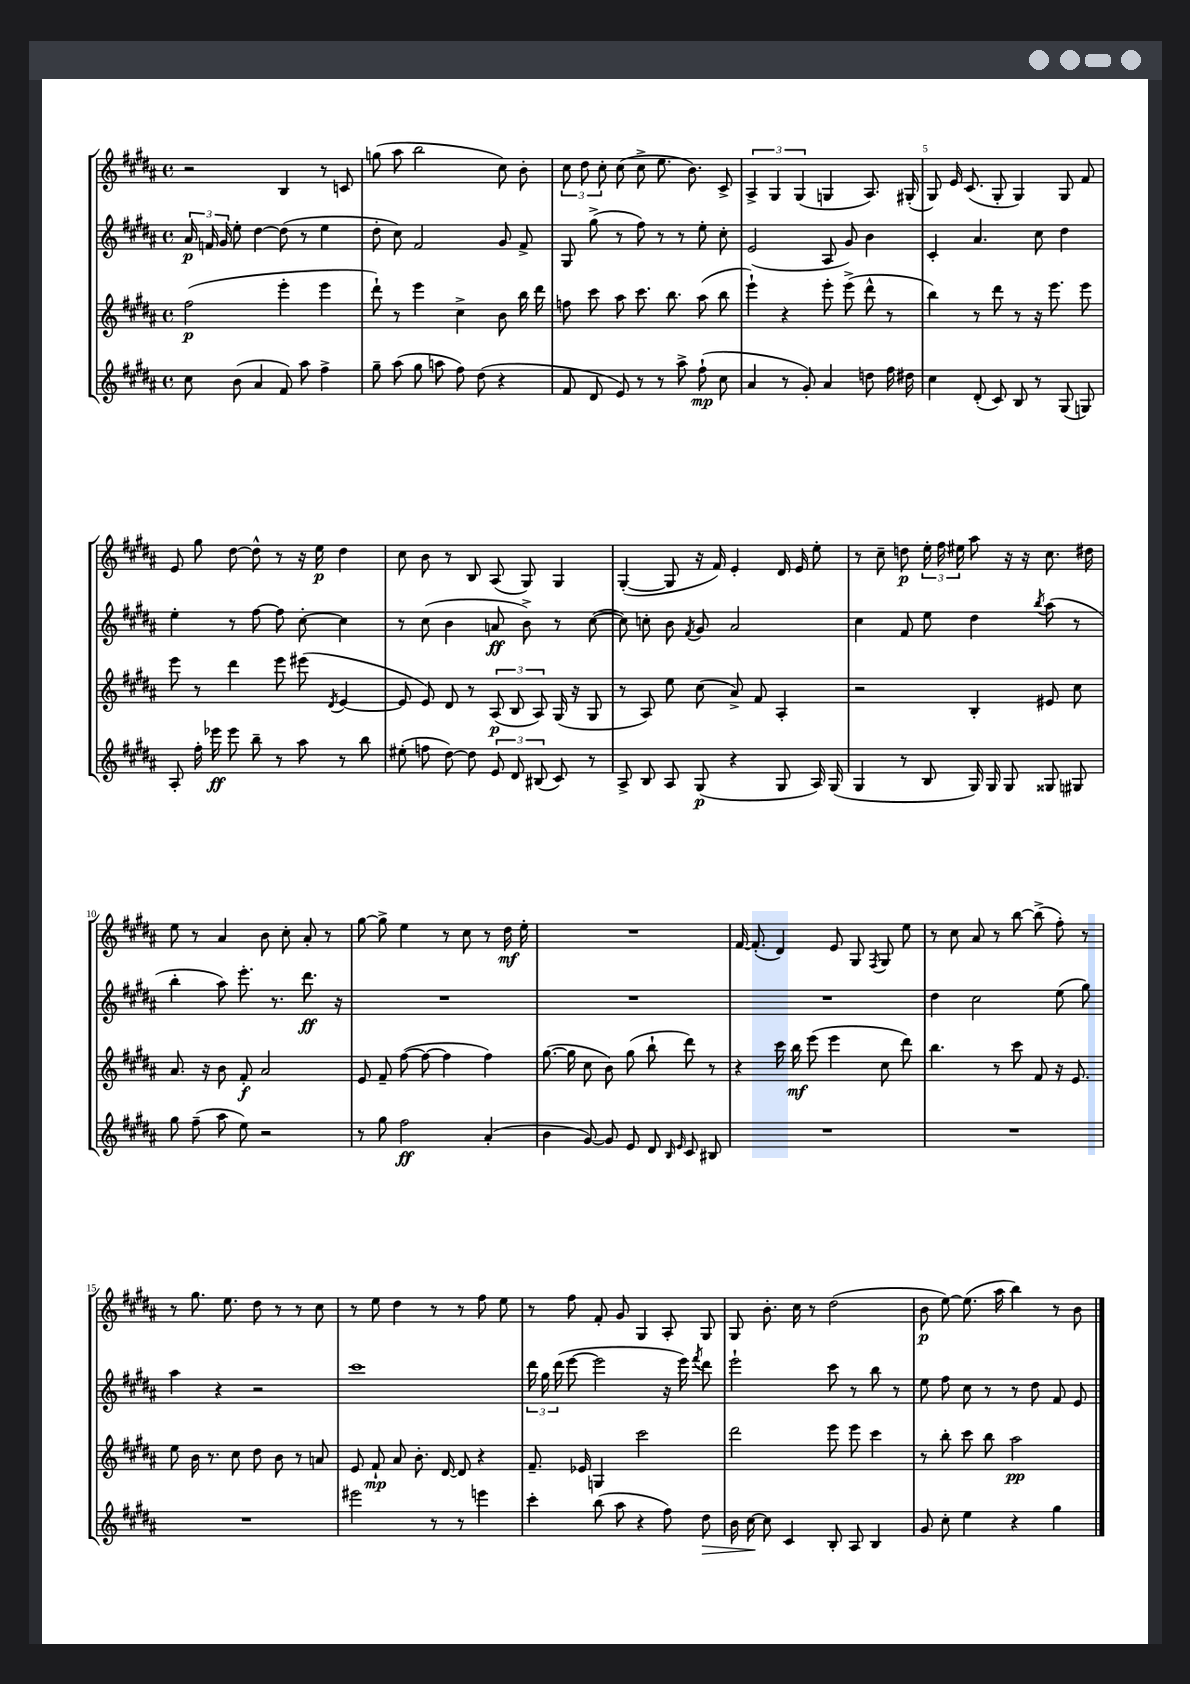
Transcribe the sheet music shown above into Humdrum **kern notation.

**kern	**kern	**kern	**kern
*staff4	*staff3	*staff2	*staff1
*clefG2	*clefG2	*clefG2	*clefG2
*k[f#c#g#d#a#]	*k[f#c#g#d#a#]	*k[f#c#g#d#a#]	*k[f#c#g#d#a#]
*M4/4	*M4/4	*M4/4	*M4/4
*met(c)	*met(c)	*met(c)	*met(c)
8cc#	(2ff#	24a#	2r
.	.	24f	.
.	.	24g#	.
(8b	.	8ee'	.
4a#	.	[4dd#	.
8f#)	4eee'	(8dd#]	4B
8aa#	.	8r	.
4ff#^	4eee	4ee	8r
.	.	.	8c
=	=	=	=
8gg#~	8ddd#`)	8dd#'	(8gg
(8aa#	8r	8cc#)	8aa#
8gg#	4eee	2f#	2bb
8aa	.	.	.
8ff#)	4cc#^	.	.
(8dd#	.	.	.
4r	8b	8g#	8cc#)
.	16bb	8f#^	8b'
.	16ddd#	.	.
=	=	=	=
8f#	8ff	8G#	12cc#
.	.	.	12dd#
8d#	8ccc#	(8gg#^	.
.	.	.	12cc#'
8e)	8aa#	8r	(8cc#
8r	8.ccc#	8ff#)	8cc#^
8r	.	8r	8.ee
.	8.bb	.	.
8aa#^	.	8r	.
.	.	.	8.b)
(8ff#`	(8aa#	8ee'	.
8cc#	8bb	8cc#'	8c#^
=	=	=	=
4a#	4eee`)	(2e	6A#^
.	.	.	6G#
8r	4r	.	.
.	.	.	(6G#
8g#')	.	.	.
4a#	8eee'	8A#	4G
.	(8eee^	8g#)	.
8dd	8ddd#^^	4b	8.A#)
16ff#	8r	.	.
16dd#	.	.	(16G#'
=	=	=	=
4cc#	4bb)	4c#'	8G#)
.	.	.	16e
.	.	.	(8.c#
(8d#'	8r	4.a#	.
8c#)	8ddd#	.	8G#'
8B	8r	.	4G#)
8r	16r	8cc#	.
.	8.eee	.	.
(8G#	.	4dd#	8G#
8G)	8eee	.	8f#
=	=	=	=
8A#'	8eee	4ee'	8e
16ff#'	8r	.	8gg#
16eee-	.	.	.
8eee-	4ddd#	8r	[8dd#
8bb~	.	[8ff#	8dd#^^]
8r	8eee	8ff#]	8r
8aa#	(8eee#	[8cc#'	16r
.	.	.	16ee
.	8qd#	.	.
8r	[4e	4cc#]	4dd#
8bb	.	.	.
=	=	=	=
(8ee#'	8e]	8r	8cc#
8ff	8e)	(8cc#	8b
[8dd#)	8d#	4b	8r
8dd#]	8r	.	8B
12e	(12A#	8a	(8A#
12d#	12B	.	.
.	.	8b^)	8G#)
(12B#	12A#)	.	.
8c#)	(16G#	8r	4G#
.	16r	.	.
8r	8G#	([8cc#	.
=	=	=	=
8A#^	8r	8cc#])	([4G#'
8B	8A#)	8cc'	.
8A#	8ee	8b	8G#]
.	.	8qf#	.
(8G#	(8cc#	8g#	16r
.	.	.	16f#)
4r	8a#^)	2a#	4e'
.	8f#	.	.
8G#	4A#'	.	16d#
.	.	.	16e
16A#)	.	.	8ee'
(16G#	.	.	.
=	=	=	=
4G#	2r	4cc#	8r
.	.	.	8cc#~
8r	.	8f#	8dd
8B	.	8ee	24ee'
.	.	.	24ff#
.	.	.	24ee#
16G#)	4B'	4dd#	8aa#
16G#	.	.	.
8G#	.	.	16r
.	.	.	16r
.	.	8qbb	.
8G##	8e#	(8aa#	8.cc#
8G#	8cc#	8r	.
.	.	.	16dd#
=	=	=	=
8gg#	8.a#	4bb'	8ee
(8ff#~	.	.	8r
.	16r	.	.
8aa#	8b	8aa#)	4a#
8ee)	8f#'	8.eee'	.
2r	2a#	.	8b
.	.	8.r	.
.	.	.	8cc#'
.	.	8.ddd#	8a#'
.	.	.	8r
.	.	16r	.
=	=	=	=
8r	8e	1r	[8gg#
8gg#	8f#~	.	8gg#^]
2ff#	([8ff#	.	4ee
.	8ff#_	.	.
.	4ff#]	.	8r
.	.	.	8cc#
(4a#'	4ff#)	.	8r
.	.	.	16dd#
.	.	.	16ee'
=	=	=	=
4b	([8.gg#	1r	1r
.	16gg#]	.	.
[8g#)	8cc#	.	.
8g#]	8b)	.	.
8e	(8gg#	.	.
8d#	8bb`	.	.
16qqB	.	.	.
16qqe	.	.	.
8c#	8ddd#)	.	.
8B#	8r	.	.
=	=	=	=
1r	4r	1r	[16f#
.	.	.	(8.f#']
.	16ccc#	.	4d#)
.	16bb	.	.
.	(8eee	.	.
.	4eee	.	8e
.	.	.	8G#
.	.	.	8qF#
.	8cc#	.	8G#
.	8ddd#)	.	8ee
=	=	=	=
1r	4.bb	4dd#	8r
.	.	.	8cc#
.	.	2cc#	8a#
.	8r	.	8r
.	8ccc#	.	[8bb
.	8f#	.	(8bb^]
.	16r	(8ee	8ff#')
.	8.e	.	.
.	.	8gg#)	8r
=	=	=	=
1r	8ee	4aa#	8r
.	16b	.	8.gg#
.	8.r	.	.
.	.	4r	.
.	.	.	8.ee
.	8cc#	.	.
.	8dd#	2r	8dd#
.	8b	.	8r
.	8r	.	8r
.	8a	.	8cc#
=	=	=	=
2eee#	8e	1ccc#	8r
.	8f#`	.	8ee
.	8a#	.	4dd#
.	8.b'	.	.
8r	.	.	8r
.	[16d#	.	.
8r	8d#]	.	8r
4eee	4r	.	8ff#
.	.	.	8ee
=	=	=	=
4ccc#'	8.f#~	24ddd#	8r
.	.	24gg#	.
.	.	(24ddd#	.
.	.	[8eee	8ff#
.	16e-	.	.
(8bb	4G	2eee]	8f#'
8aa#	.	.	8g#
4r	2ccc#	.	4G#
8ff#)	.	16r	8A#'
.	.	16eee)	.
.	.	8qfff#	.
8dd#	.	8ddd#	8G#
=	=	=	=
16b	2ddd#	2eee`	8G#
[16cc#	.	.	.
8cc#]	.	.	8.b'
4c#	.	.	.
.	.	.	16cc#
.	.	.	8r
8B'	8eee	8ccc#	(2dd#
8A#	8eee	8r	.
4B	4ccc#	8bb	.
.	.	8r	.
=	=	=	=
8g#	8r	8ee	8b
8cc#'	8bb'	8ff#	[8ee)
4ee	8ccc#	8cc#	(8.ee]
.	8bb	8r	.
.	.	.	16aa#
4r	2aa#	8r	4bb)
.	.	8dd#	.
4gg#	.	8f#	8r
.	.	8e	8b
==	==	==	==
*-	*-	*-	*-
